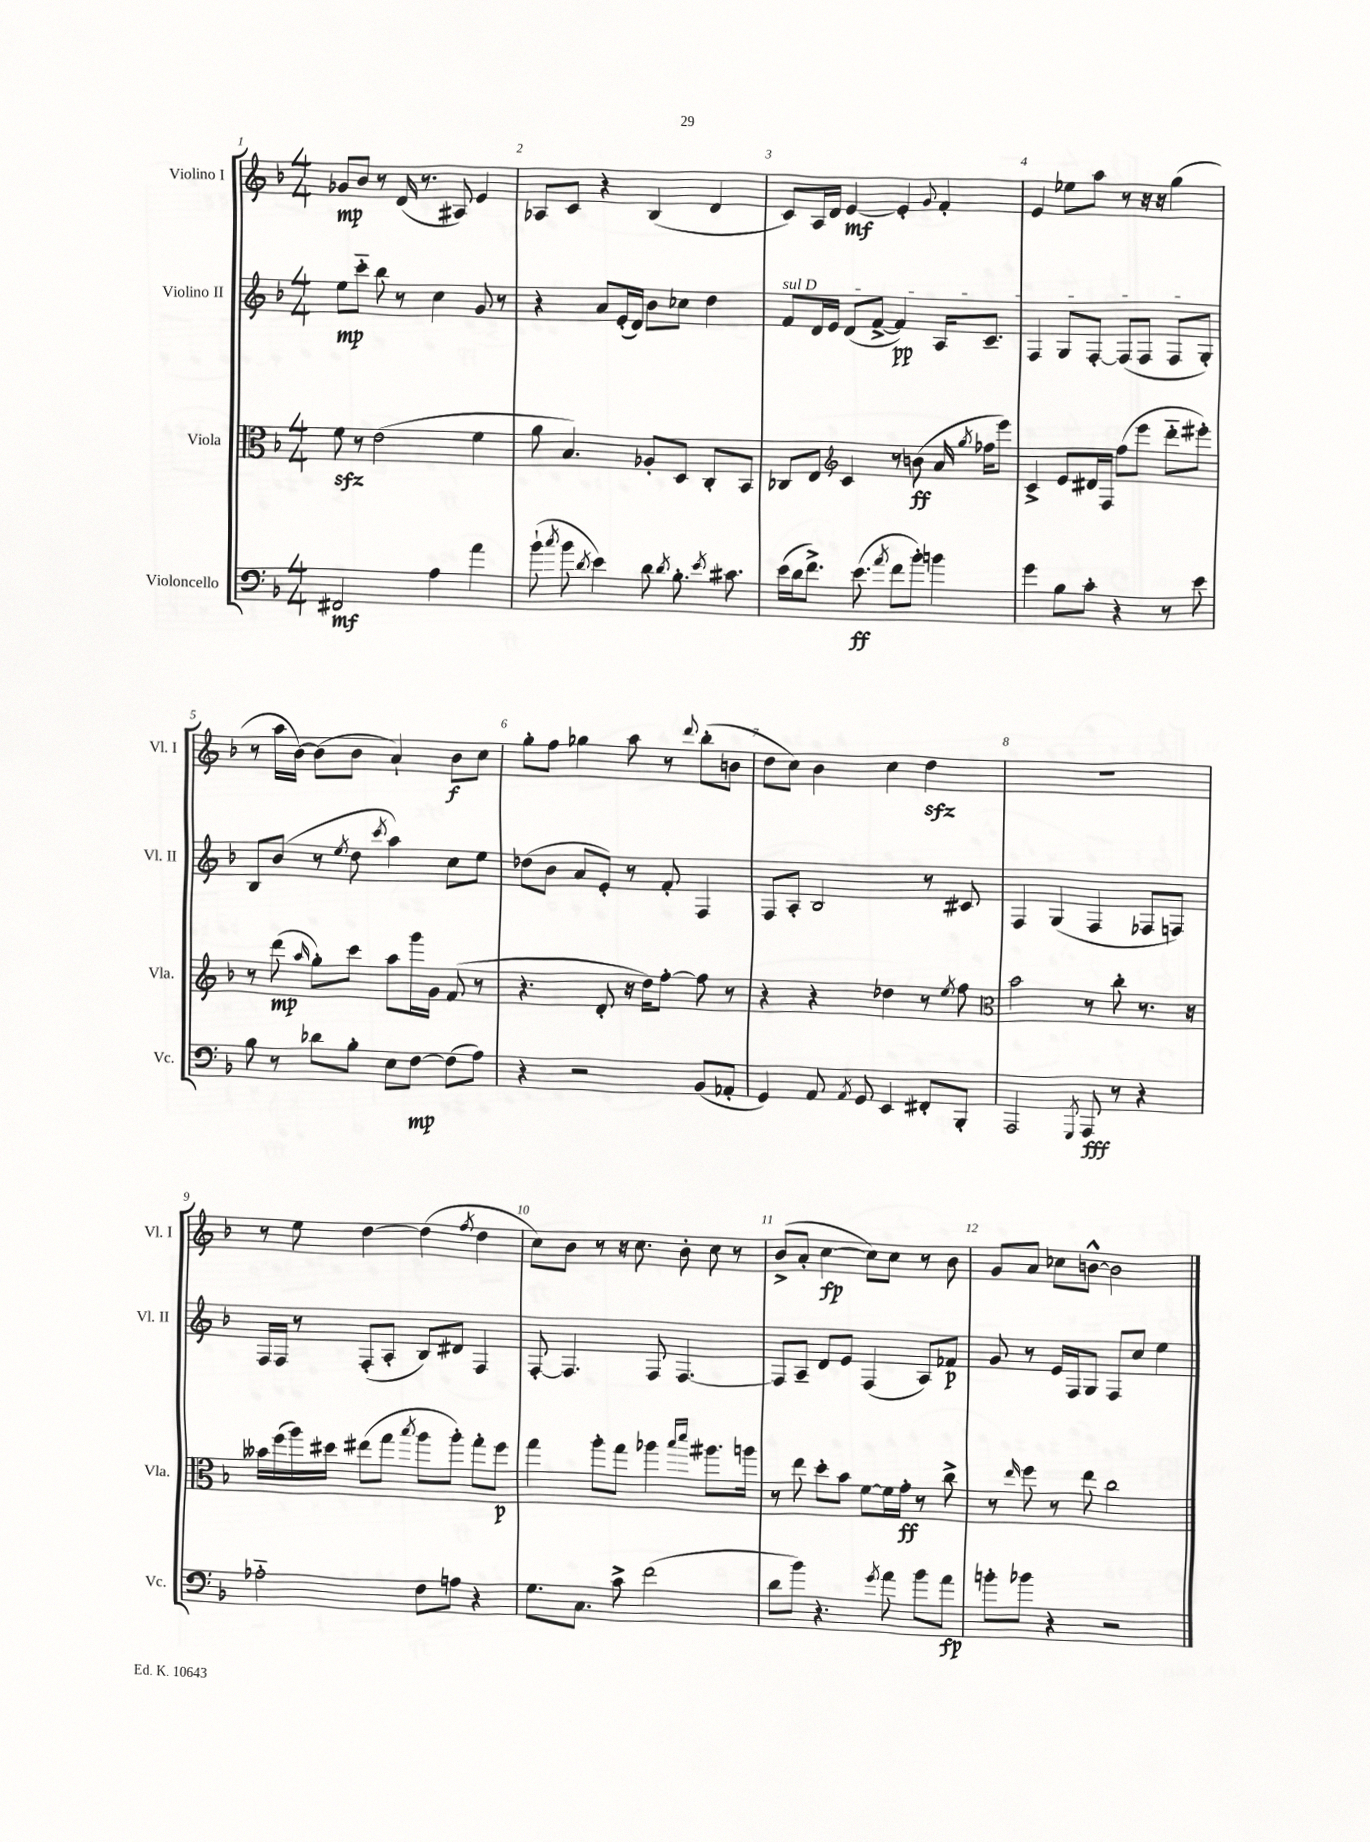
<<
\new StaffGroup <<
\new Staff = "s0" \with { instrumentName = "Violino I" shortInstrumentName = "Vl. I" } {
    \clef treble \key f \major \numericTimeSignature \time 4/4
    \autoBeamOff ges'8[\mp bes'8] r8 d'16( r8. ais8) e'4 |
    aes8[ c'8] r4 bes4( d'4 |
    c'8[) a16 d'16] e'4~\mf e'4-. \appoggiatura { g'8 } f'4-. |
    e'4 ees''8[ a''8] r8 r16 r16 g''4( |
    r8 a''16[ bes'16]~) bes'8[( bes'8] a'4-!) bes'8[\f c''8] |
    g''8[-. f''8] ges''4 a''8 r8 \appoggiatura { d'''8 } bes''8[-.( b'8] |
    d''8[ c''8]) bes'4 c''4 d''4\sfz |
    R1 |
    r8 e''8 d''4~ d''4( \acciaccatura { f''8 } d''4 |
    c''8[) bes'8] r8 r16 c''8. bes'8-. c''8 r8 |
    bes'8[->( a'8]-. c''4~\fp c''8[) c''8] r8 bes'8 |
    g'8[ a'8] ces''8[ b'8]~-^ b'2 \bar "|." |
}
\new Staff = "s1" \with { instrumentName = "Violino II" shortInstrumentName = "Vl. II" } {
    \clef treble \key f \major \numericTimeSignature \time 4/4
    \autoBeamOff e''8[\mp c'''8]-_ bes''8 r8 c''4 g'8 r8 |
    r4 a'8[ e'16-.( d'16]) bes'8[ ces''8] d''4 |
    \once \override TextSpanner.bound-details.left.text = \markup { \italic "sul D" } f'8[\startTextSpan d'16 e'16] d'8[( f'8]~-> f'4\pp) a16[ c'8.]-- |
    f4 g8[ f8]~-. f8[( f8] f8[ g8]-.\stopTextSpan) |
    bes8[ bes'8]( r8 \acciaccatura { e''8 } d''8 \acciaccatura { c'''8 } a''4) c''8[ e''8] |
    des''8[( bes'8] a'8[ e'8]-.) r8 f'8-. f4 |
    f8[ a8]-. bes2 r8 cis'8 |
    f4 g4( f4 fes8[ f8]) |
    f16[ f16] r8 f8[-.( a8]-. bes8[) dis'8] f4 |
    f8~-. f4. f8 f4.~ |
    f8[ a8]-- d'8[ e'8] f4( a8[) fes'8]\p |
    g'8 r8 e'16[ f16 g8] f8[ c''8] e''4 \bar "|." |
}
\new Staff = "s2" \with { instrumentName = "Viola" shortInstrumentName = "Vla." } {
    \clef alto \key f \major \numericTimeSignature \time 4/4
    \autoBeamOff f'8\sfz r8 e'2( f'4 |
    a'8 bes4.) aes8[-. d8] c8[-. bes,8] |
    ces8[ e8] \clef treble c'4 r8 b'8\ff( a'16 \acciaccatura { g''8 } fes''16[ e'''8]) |
    c'4-> e'8[ dis'16 f16] f''8[( e'''8] d'''8[-_ eis'''8]-.) |
    r8 d'''8\mp( \grace { a''16 } g''8[-.) c'''8] a''8[ g'''16 g'16] f'8( r8 |
    r4. d'8-. r16 d''16[) f''8]~-. f''8 r8 |
    r4 r4 des''4 r8 \acciaccatura { e''8 } f''8 |
    \clef alto bes'2 r8 c''8-. r8. r16 |
    beses'16[ f''16( a''16) dis''16] eis''8[( g''8] \acciaccatura { bes''8 } a''8[ a''8]-.) g''8[-. f''8]\p |
    g''4 a''8[-. g''8] aes''4 \grace { bes''16[ d'''16] } ais''8.[ a''16] |
    r8 e''8 d''8[-. bes'8] f'8[~ f'16 g'16]-.\ff r8 c''8-> |
    r8 \grace { e''16 } f''8 r8 e''8 c''2 \bar "|." |
}
\new Staff = "s3" \with { instrumentName = "Violoncello" shortInstrumentName = "Vc." } {
    \clef bass \key f \major \numericTimeSignature \time 4/4
    \autoBeamOff fis,2\mf a4 a'4 |
    bes'8-!( \acciaccatura { c''8 } bes'8 \acciaccatura { d'8 } e'4) d'8 \acciaccatura { d'8 } bes8.-. \acciaccatura { e'8 } cis'8. |
    e'16[( d'16 f'8.]->) e'8.\ff( \acciaccatura { a'8 } f'8[ bes'8]-.) b'4 |
    g'4 bes8[ c'8]-. r4 r8 e'8 |
    bes8 r8 des'8[ bes8]-. e8[ f8]~\mp f8[( a8]) |
    r4 r2 bes,8[( aes,8]-. |
    g,4) a,8 \acciaccatura { a,8 } g,8 e,4 fis,8[-. bes,,8]-. |
    a,,2 \acciaccatura { g,,8 } a,,8\fff r8 r4 |
    aes2-_ f8[ a8] r4 |
    g8.[ c8.] c'8-> f'2( |
    d'8[ bes'8]) r4. \acciaccatura { g'8 } a'8 bes'8[ a'8]\fp |
    b'8[-. bes'8] r4 r2 \bar "|." |
}
>>
>>
\layout { \context { \Score \override BarNumber.break-visibility = ##(#f #t #t) barNumberVisibility = #all-bar-numbers-visible } }
